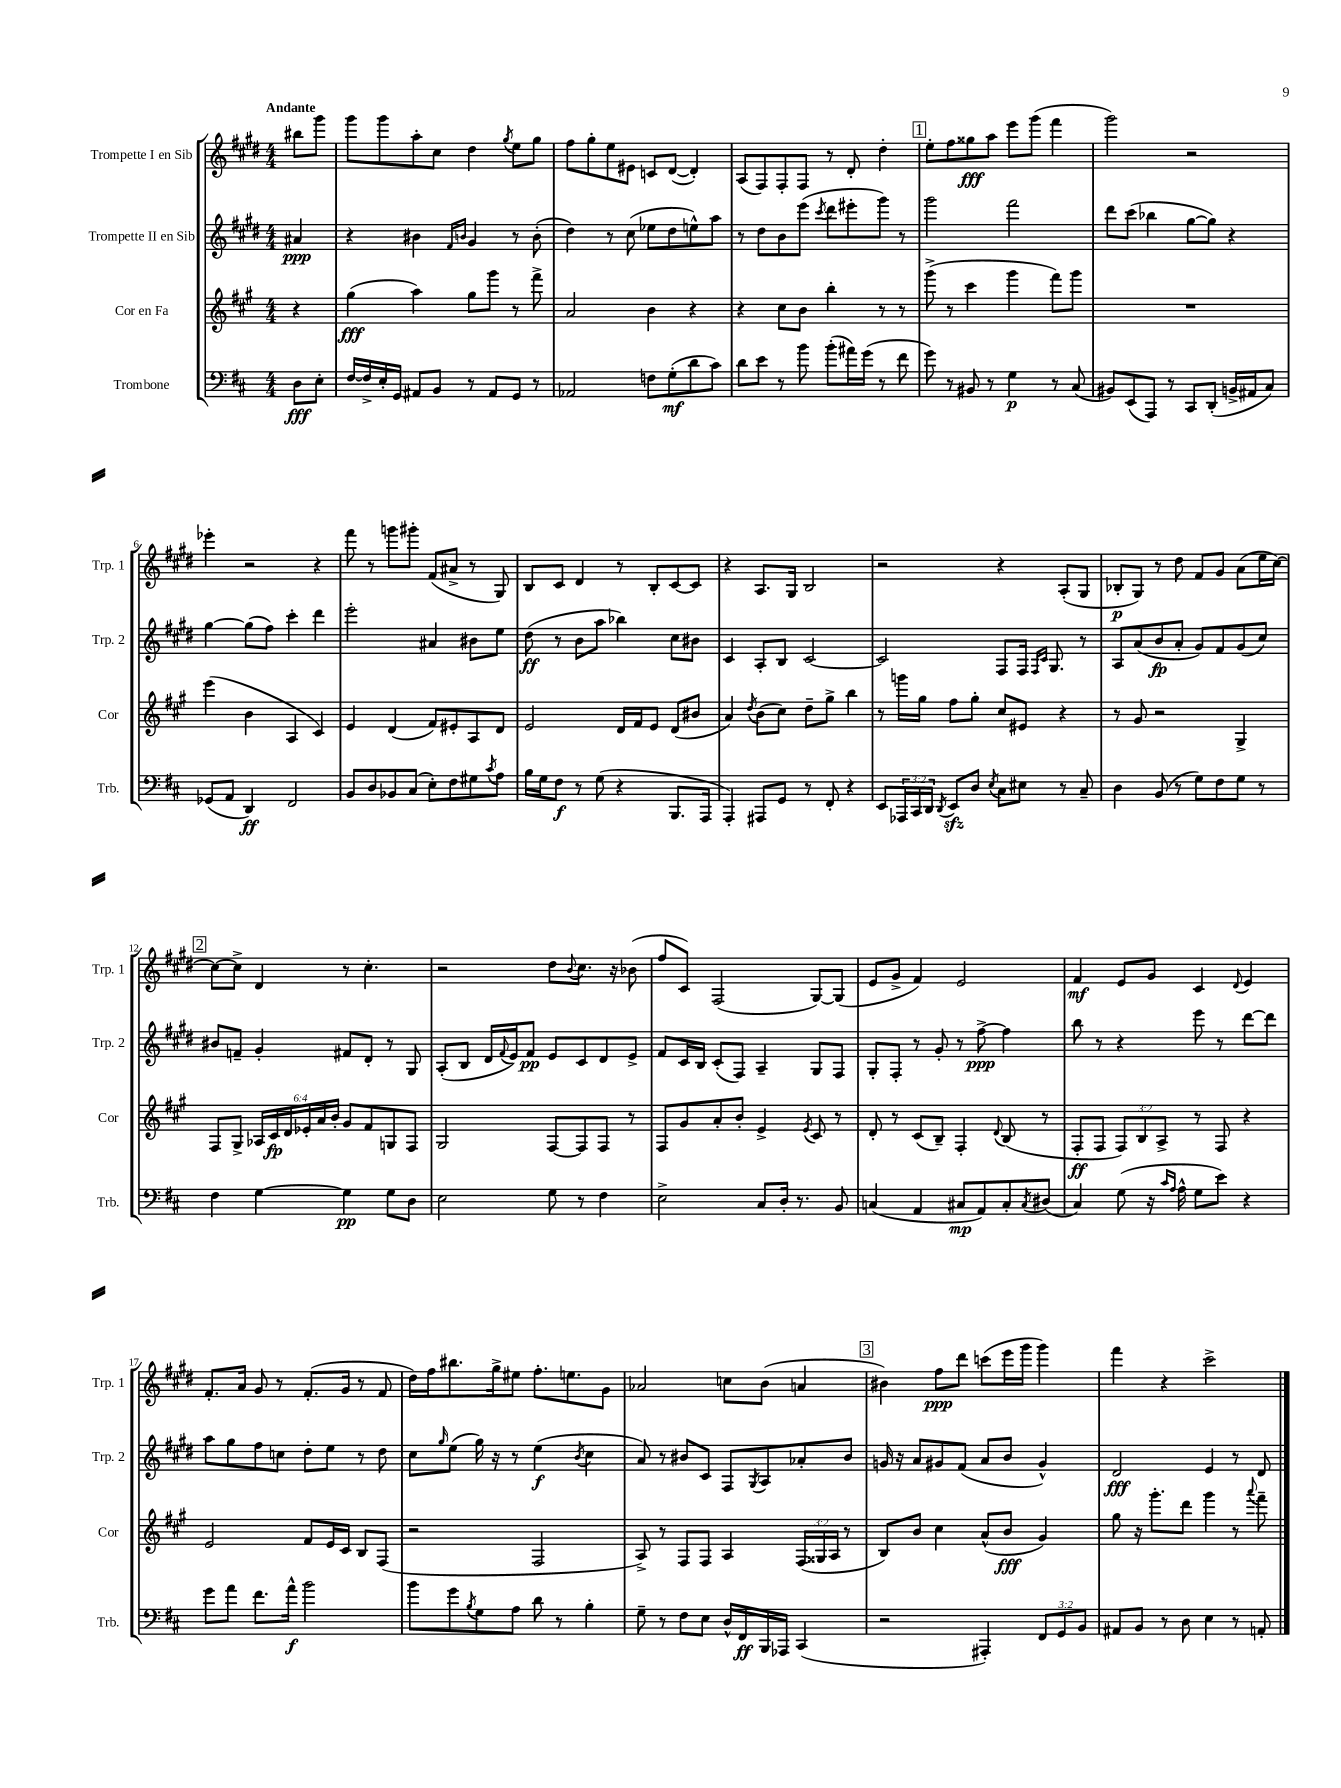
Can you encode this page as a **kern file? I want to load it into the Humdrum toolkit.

**kern	**dynam	**kern	**dynam	**kern	**dynam	**kern	**dynam
*part4	*part4	*part3	*part3	*part2	*part2	*part1	*part1
*staff4	*staff4	*staff3	*staff3	*staff2	*staff2	*staff1	*staff1
*I"Trombone	*	*I"Cor en Fa	*	*I"Trompette II en Sib	*	*I"Trompette I en Sib	*
*I'Trb.	*	*I'Cor	*	*I'Trp. 2	*	*I'Trp. 1	*
*clefF4	*	*clefG2	*	*clefG2	*	*clefG2	*
*k[f#c#]	*	*k[f#c#g#]	*	*k[f#c#g#d#]	*	*k[f#c#g#d#]	*
*M4/4	*	*M4/4	*	*M4/4	*	*M4/4	*
=	=	=	=	=	=	=	=
!	!	!	!	!	!	!LO:TX:a:B:t=Andante	!
8D\L	fff	4r	.	4a#X/	ppp	8bb#X\L	.
8E'\J	.	.	.	.	.	8ggg#\J	.
=1	=1	=1	=1	=1	=1	=1	=1
[16F#/LL	.	(4gg#\	fff	4r	.	8ggg#\L	.
16F#^/]	.	.	.	.	.	.	.
16E'/	.	.	.	.	.	8ggg#\	.
16GG/JJ	.	.	.	.	.	.	.
8AA#X/L	.	4aa\)	.	4b#X\	.	8aa'\	.
8BB/J	.	.	.	.	.	8cc#\J	.
.	.	.	.	16qqf#/LL	.	.	.
.	.	.	.	16qqbn/JJ	.	.	.
8r	.	8gg#\L	.	4g#/	.	4dd#\	.
8AA#/L	.	8ggg#\J	.	.	.	.	.
.	.	.	.	.	.	8qgg#/	.
8GG/J	.	8r	.	8r	.	8ee\L	.
8r	.	8fff#^\	.	(8b'\	.	8gg#\J	.
=2	=2	=2	=2	=2	=2	=2	=2
2AA-X/	.	2a/	.	4dd#\)	.	8ff#\L	.
.	.	.	.	.	.	8gg#'\	.
.	.	.	.	8r	.	8ee\	.
.	.	.	.	(8cc#\	.	8e#X\J	.
8Fn\L	.	4b\	.	8ee-X\L	.	8cn/L	.
(8G'\	mf	.	.	8dd#\	.	([8d#/J	.
8d\	.	4r	.	8een^^\)	.	4d#'/])	.
8c#\J)	.	.	.	8aa\J	.	.	.
=3	=3	=3	=3	=3	=3	=3	=3
8d\L	.	4r	.	8r	.	(8A/L	.
8e\J	.	.	.	8dd#\L	.	8F#/)	.
8r	.	8cc#\L	.	8b\	.	8F#'/	.
8b\	.	8b\J	.	(8eee\J	.	8F#/J	.
.	.	.	.	8qccc#/	.	.	.
(8b'\L	.	4bb'\	.	8ddd#\L	.	8r	.
16a#X\L)	.	.	.	8eee#X'\	.	8d#'/	.
(16g\JJ	.	.	.	.	.	.	.
8r	.	8r	.	8ggg#\J)	.	4dd#'\	.
8f#\	.	8r	.	8r	.	.	.
!!LO:REH:place=s1:t=1
=4	=4	=4	=4	=4	=4	=4	=4
8g\)	.	(8ggg#^\	.	2ggg#\	.	8ee'\L	.
8r	.	8r	.	.	.	8ff#\	.
8BB#X/	.	4ccc#\	.	.	.	8gg##X\	fff
8r	.	.	.	.	.	8aa\J	.
4G\	p	4ggg#\	.	2fff#\	.	8eee\L	.
.	.	.	.	.	.	(8ggg#\J	.
8r	.	8fff#\L)	.	.	.	4fff#\	.
(8C#/	.	8ggg#\J	.	.	.	.	.
=5	=5	=5	=5	=5	=5	=5	=5
8BB#X/L)	.	1r	.	8ddd#\L	.	2ggg#\)	.
(8EE/	.	.	.	(8ccc#\J	.	.	.
8AAA/J)	.	.	.	4bb-X\	.	.	.
8r	.	.	.	.	.	.	.
8CC#/L	.	.	.	[8gg#\L	.	2r	.
(8DD'/J	.	.	.	8gg#\J])	.	.	.
16BBn^/LL	.	.	.	4r	.	.	.
16AA#X/J	.	.	.	.	.	.	.
8C#/J)	.	.	.	.	.	.	.
!!LO:LB:g=z
=6	=6	=6	=6	=6	=6	=6	=6
(8GG-X/L	.	(4eee\	.	[4gg#\	.	4eee-X'\	.
8AA/J	.	.	.	.	.	.	.
4DD/)	ff	4b\	.	(8gg#\L]	.	2r	.
.	.	.	.	8ff#\J)	.	.	.
2FF#/	.	4A/	.	4ccc#'\	.	.	.
.	.	4c#/)	.	4ddd#\	.	4r	.
=7	=7	=7	=7	=7	=7	=7	=7
8BB/L	.	4e/	.	2eee'\	.	8fff#\	.
8D/	.	.	.	.	.	8r	.
8BB-X/	.	(4d/	.	.	.	8gggn\L	.
(8C#/J	.	.	.	.	.	8ggg#X'\J	.
8E'\L)	.	8f#/L)	.	4a#X/	.	(8f#/L	.
8F#\	.	8e#X'/	.	.	.	8a#X^/J	.
8G#X\	.	8A/	.	8b#X\L	.	8r	.
8qc#/	.	.	.	.	.	.	.
8A\J	.	8d/J	.	8ee\J	.	8G#/)	.
=8	=8	=8	=8	=8	=8	=8	=8
16B\LL	.	2e/	.	(8dd#\	ff	8B/L	.
16G\J	.	.	.	.	.	.	.
8F#\J	f	.	.	8r	.	8c#/J	.
8r	.	.	.	8b\L	.	4d#/	.
(8G\	.	.	.	8aa\J	.	.	.
4r	.	16d/LL	.	4bb-X\)	.	8r	.
.	.	16f#/J	.	.	.	.	.
.	.	8e/J	.	.	.	8B'/L	.
8.BBB/L	.	(8d/L	.	8cc#\L	.	[8c#/	.
.	.	8b#X/J	.	8b#X\J	.	8c#/J]	.
16AAA/Jk	.	.	.	.	.	.	.
=9	=9	=9	=9	=9	=9	=9	=9
4AAA'/)	.	4a/)	.	4c#/	.	4r	.
.	.	8qdd/	.	.	.	.	.
8AAA#X/L	.	(8b\L	.	8A'/L	.	8.A/L	.
8GG/J	.	8cc#\J)	.	8B/J	.	.	.
.	.	.	.	.	.	16G#/Jk	.
8r	.	8dd~\L	.	[2c#/	.	2B/	.
8FF#'/	.	8gg#^\J	.	.	.	.	.
4r	.	4bb\	.	.	.	.	.
=10	=10	=10	=10	=10	=10	=10	=10
8EE/L	.	8r	.	2c#/]	.	2r	.
24AAA-X/L	.	16gggn\LL	.	.	.	.	.
24CC#/	.	.	.	.	.	.	.
.	.	16gg#\JJ	.	.	.	.	.
24DD/JJ	.	.	.	.	.	.	.
8qDD/	.	.	.	.	.	.	.
8EEzz/L	.	8ff#\L	.	.	.	.	.
8D/J	.	8gg#'\J	.	.	.	.	.
8qE/	.	.	.	.	.	.	.
8C#\L	.	8cc#/L	.	8F#/L	.	4r	.
8E#X\J	.	8e#X/J	.	16F#/Jk	.	.	.
.	.	.	.	16qqF#/LL	.	.	.
.	.	.	.	16qqc#/JJ	.	.	.
.	.	.	.	8.G#/	.	.	.
8r	.	4r	.	.	.	(8A'/L	.
8C#~/	.	.	.	8r	.	8G#/J	.
=11	=11	=11	=11	=11	=11	=11	=11
4D\	.	8r	.	8A/L	.	8B-X'/L	p
.	.	8g#/	.	(8a/	.	8G#/J)	.
(8BB/	.	2r	.	8b/	fp	8r	.
8r	.	.	.	8a'/J	.	8dd#\	.
8G\L)	.	.	.	8g#/L)	.	8f#/L	.
8F#\	.	.	.	8f#/	.	8g#/J	.
8G\J	.	4G#^/	.	(8g#/	.	(8a\L	.
8r	.	.	.	8cc#/J)	.	16ee\L	.
.	.	.	.	.	.	[16cc#\JJ)	.
!!LO:LB:g=z
!!LO:REH:place=s1:t=2
=12	=12	=12	=12	=12	=12	=12	=12
4F#\	.	8F#/L	.	8b#X/L	.	8cc#\L_	.
.	.	8G#^/J	.	8fn~/J	.	8cc#^\J]	.
[4G\	.	24A-X/LL	.	4g#'/	.	4d#/	.
.	.	24c#/	fp	.	.	.	.
.	.	24d/	.	.	.	.	.
.	.	24e-X'/	.	.	.	.	.
.	.	24a/	.	.	.	.	.
.	.	24b'/JJ	.	.	.	.	.
4G\]	pp	8g#/L	.	8f#X/L	.	8r	.
.	.	8f#/	.	8d#'/J	.	4.cc#'\	.
8G\L	.	8Gn/	.	8r	.	.	.
8D\J	.	8F#/J	.	8G#/	.	.	.
=13	=13	=13	=13	=13	=13	=13	=13
2E\	.	2G#/	.	(8A'/L	.	2r	.
.	.	.	.	8B/J	.	.	.
.	.	.	.	16d#/LL	.	.	.
.	.	.	.	8qqf#/	.	.	.
.	.	.	.	16e/J)	.	.	.
.	.	.	.	8f#/J	pp	.	.
8G\	.	[8F#/L	.	8e/L	.	8dd#\L	.
.	.	.	.	.	.	8qqb/	.
8r	.	8F#/]	.	8c#/	.	8.cc#\J	.
4F#\	.	8F#/J	.	8d#/	.	.	.
.	.	.	.	.	.	16r	.
.	.	8r	.	8e^/J	.	(8b-X\	.
=14	=14	=14	=14	=14	=14	=14	=14
2E^\	.	8F#/L	.	8f#/L	.	8ff#/L	.
.	.	8g#/	.	16c#/L	.	8c#/J)	.
.	.	.	.	16B/JJ	.	.	.
.	.	8a'/	.	(8c#'/L	.	(2F#/	.
.	.	8b'/J	.	8F#/J)	.	.	.
8C#/L	.	4e^/	.	4A~/	.	.	.
16D'/Jk	.	.	.	.	.	.	.
8.r	.	.	.	.	.	.	.
.	.	8qe/	.	.	.	.	.
.	.	8c#/	.	8G#/L	.	[8G#/L)	.
8BB/	.	8r	.	8F#/J	.	(8G#/J]	.
=15	=15	=15	=15	=15	=15	=15	=15
(4Cn/	.	8d'/	.	8G#'/L	.	8e/L	.
.	.	8r	.	8F#'/J	.	8g#^/J	.
4AA/	.	(8c#/L	.	8r	.	4f#/)	.
.	.	8B~/J)	.	8g#'/	.	.	.
8C#X/L	mp	4F#'/	.	8r	.	2e/	.
8AA/)	.	.	.	[8ff#^\	ppp	.	.
.	.	8qqd/	.	.	.	.	.
8C#'/	.	(8B/	.	4ff#\]	.	.	.
8qC#/	.	.	.	.	.	.	.
(8D#X/J	.	8r	.	.	.	.	.
=16	=16	=16	=16	=16	=16	=16	=16
4C#/)	.	8F#'/L	ff	8bb\	.	4f#/	mf
.	.	8F#/J	.	8r	.	.	.
(8G\	.	12F#/L)	.	4r	.	8e/L	.
.	.	12B/	.	.	.	.	.
16r	.	.	.	.	.	8g#/J	.
.	.	12A^/J	.	.	.	.	.
16qqc#/LL	.	.	.	.	.	.	.
16qqA/JJ	.	.	.	.	.	.	.
16A^^\	.	.	.	.	.	.	.
8G\L	.	8r	.	8eee\	.	4c#/	.
8e\J)	.	8F#/	.	8r	.	.	.
.	.	.	.	.	.	8qqd#/	.
4r	.	4r	.	[8ddd#\L	.	4e/	.
.	.	.	.	8ddd#\J]	.	.	.
!!LO:LB:g=z
=17	=17	=17	=17	=17	=17	=17	=17
8g\L	.	2e/	.	8aa\L	.	8.f#'/L	.
8a\J	.	.	.	8gg#\	.	.	.
.	.	.	.	.	.	16a/Jk	.
8.f#\L	.	.	.	8ff#\	.	8g#/	.
.	.	.	.	8ccn\J	.	8r	.
16a^^\Jk	f	.	.	.	.	.	.
2b\	.	8f#/L	.	8dd#'\L	.	(8.f#'/L	.
.	.	16e/L	.	8ee\J	.	.	.
.	.	16c#/JJ	.	.	.	16g#/Jk	.
.	.	8B/L	.	8r	.	8r	.
.	.	(8F#/J	.	8dd#\	.	8f#/	.
=18	=18	=18	=18	=18	=18	=18	=18
8b\L	.	2r	.	8cc#\L	.	16dd#\LL)	.
.	.	.	.	.	.	16ff#\J	.
.	.	.	.	16qqgg#/	.	.	.
8g\	.	.	.	(8ee\J	.	8.bb#X\	.
8qB/	.	.	.	.	.	.	.
8G\	.	.	.	16gg#\)	.	.	.
.	.	.	.	16r	.	16gg#^\k	.
8A\J	.	.	.	8r	.	8ee#X\J	.
8d\	.	2F#/	.	(4ee\	f	8.ff#'\L	.
8r	.	.	.	.	.	.	.
.	.	.	.	.	.	8.een\	.
.	.	.	.	8qb/	.	.	.
4B'\	.	.	.	4cc#\	.	.	.
.	.	.	.	.	.	8g#\J	.
=19	=19	=19	=19	=19	=19	=19	=19
8G~\	.	8A^/)	.	8a/)	.	2a-X/	.
8r	.	8r	.	8r	.	.	.
8F#\L	.	8F#/L	.	8b#X/L	.	.	.
8E\J	.	8F#/J	.	8c#/J	.	.	.
16D^^/LL	.	4A/	.	8F#/L	.	8ccn\L	.
16FF#/	ff	.	.	.	.	.	.
.	.	.	.	8qG#/	.	.	.
16BBB/	.	.	.	8A/	.	(8b\J	.
16AAA-X/JJ	.	.	.	.	.	.	.
(4CC#/	.	(24F#/LL	.	8a-X'/	.	4an/	.
.	.	24G##X/	.	.	.	.	.
.	.	24A/JJ	.	.	.	.	.
.	.	8r	.	8b#/J	.	.	.
!!LO:REH:place=s1:t=3
=20	=20	=20	=20	=20	=20	=20	=20
2r	.	8B/L)	.	16gn/	.	4b#X\)	.
.	.	.	.	16r	.	.	.
.	.	8b/J	.	8a/L	.	.	.
.	.	4cc#\	.	8g#X/	.	8ff#\L	ppp
.	.	.	.	(8f#/J	.	8ddd#\J	.
4AAA#X'/)	.	(8a^^/L	.	8a/L	.	(8cccn\L	.
.	.	8b/J	fff	8b/J	.	16eee\L	.
.	.	.	.	.	.	16ggg#\JJ	.
12FF#/L	.	4g#/)	.	4g#^^/)	.	4ggg#\)	.
12GG/	.	.	.	.	.	.	.
12BB/J	.	.	.	.	.	.	.
=21	=21	=21	=21	=21	=21	=21	=21
8AA#X/L	.	8gg#\	.	2d#/	fff	4fff#\	.
8BB/J	.	16r	.	.	.	.	.
.	.	8.ggg#'\L	.	.	.	.	.
8r	.	.	.	.	.	4r	.
8D\	.	8ddd\J	.	.	.	.	.
4E\	.	4ggg#\	.	4e/	.	2ccc#^\	.
8r	.	8r	.	8r	.	.	.
.	.	8qqaaa/	.	.	.	.	.
8AAn'/	.	8fff#~\	.	8d#/	.	.	.
==	==	==	==	==	==	==	==
*-	*-	*-	*-	*-	*-	*-	*-
